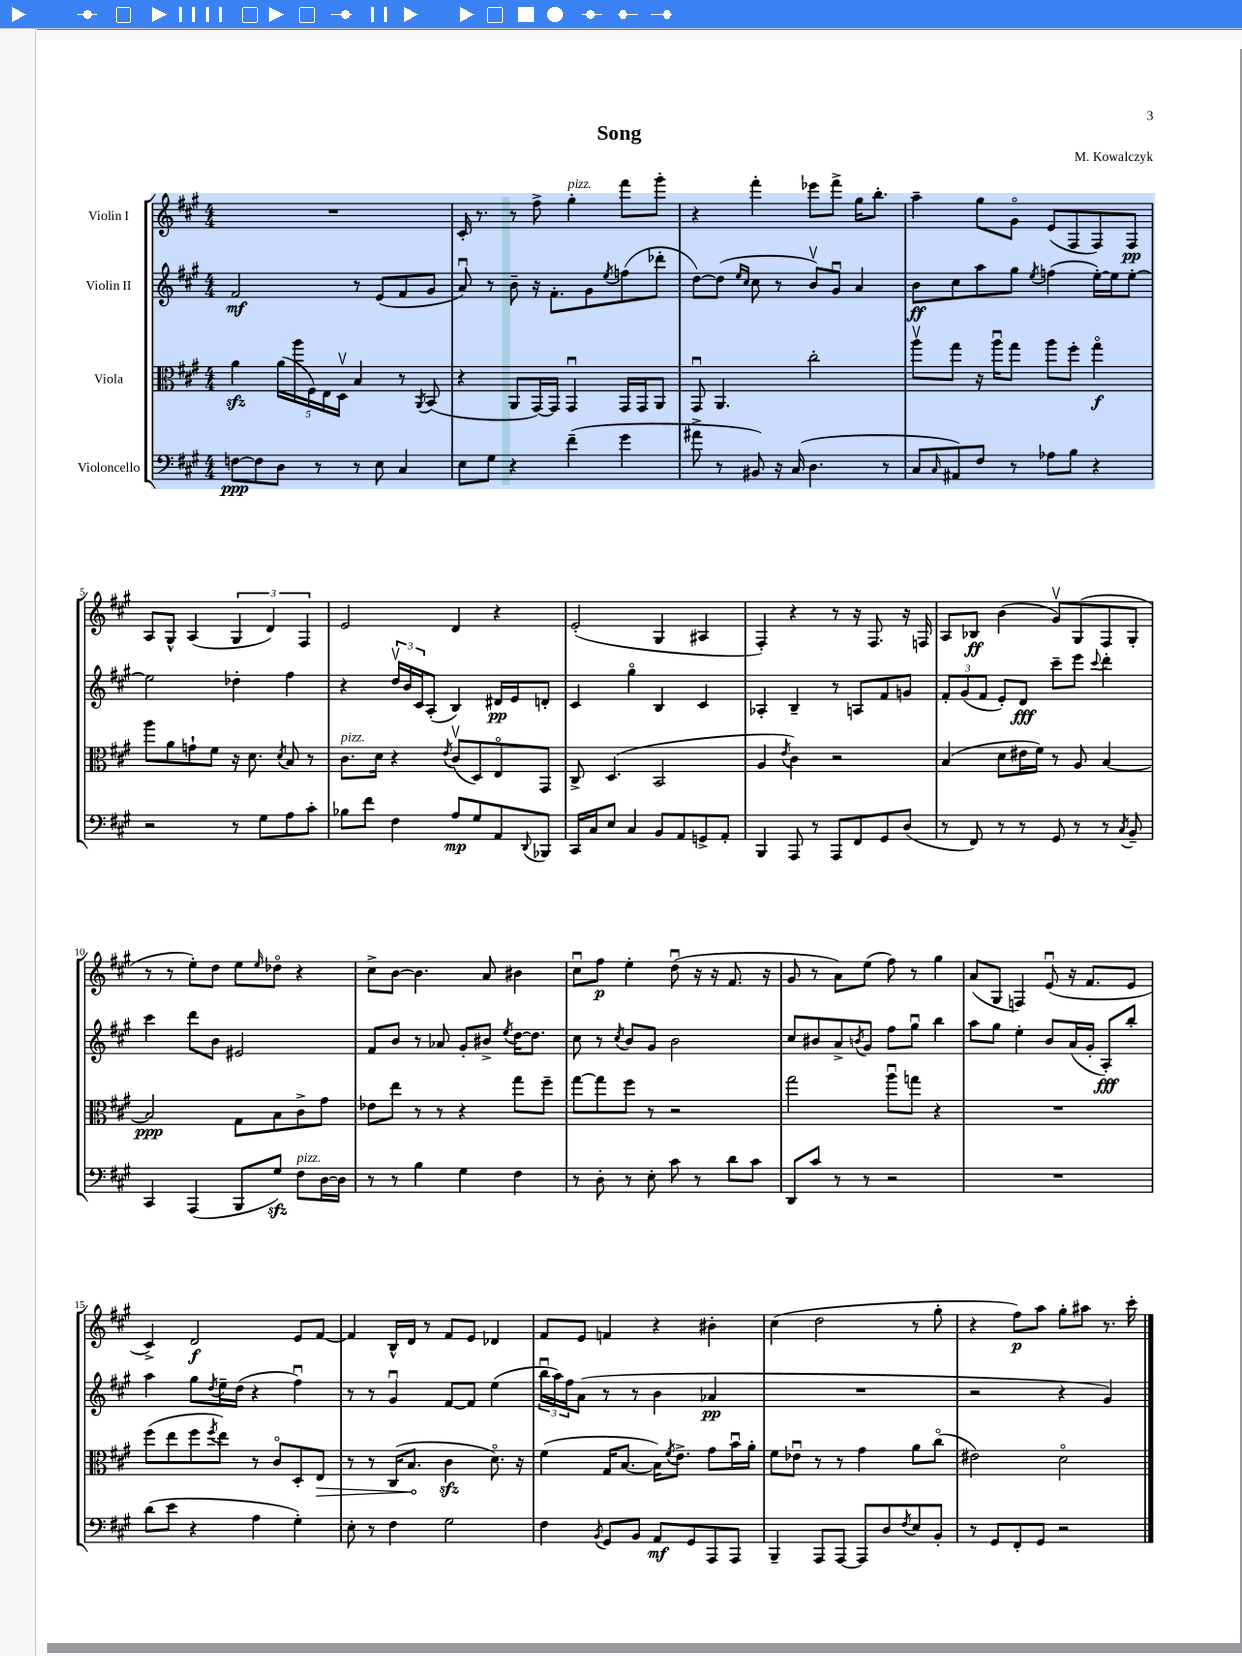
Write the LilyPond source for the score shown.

\header { title = "Song" composer = "M. Kowalczyk" }
<<
\new StaffGroup <<
\new Staff = "s0" \with { instrumentName = "Violin I" } {
    \clef treble \key a \major \numericTimeSignature \time 4/4
    R1 |
    cis'16-. r8. r8 fis''8-> gis''4-.^\markup { \italic "pizz." } fis'''8 gis'''8-. |
    r4 fis'''4-. ees'''8 fis'''8-> gis''16 b''8.-. |
    a''4-- gis''8 gis'8\flageolet e'8( fis8 fis8) fis8\pp |
    a8 gis8-^ a4( \tuplet 3/2 { gis4 d'4) fis4 } |
    e'2 d'4 r4 |
    e'2-.( gis4 ais4 |
    fis4-.) r4 r8 r16 fis8. r16 f16 |
    a8 bes8\ff b'4( gis'8\upbow) gis8( fis8 gis8-. |
    r8 r8 e''8-.) d''8 e''8 \grace { e''16 } des''8\flageolet r4 |
    cis''8-> b'8~ b'4. a'8 bis'4 |
    cis''8\downbow fis''8\p e''4-. d''8\downbow( r16 r16 fis'8. r16 |
    gis'8 r8 a'8) e''8( fis''8) r8 gis''4 |
    a'8( gis8 f4) e'8\downbow( r16 fis'8. e'8 |
    cis'4->) d'2\f e'8 fis'8~ |
    fis'4 b16-^ d'16 r8 fis'8 e'8 des'4 |
    fis'8 e'8 f'4 r4 bis'4-. |
    cis''4( d''2 r8 gis''8-. |
    r4 fis''8\p) a''8 gis''8-. ais''8 r8. cis'''16-. \bar "|." |
}
\new Staff = "s1" \with { instrumentName = "Violin II" } {
    \clef treble \key a \major \numericTimeSignature \time 4/4
    fis'2\mf r8 e'8( fis'8 gis'8 |
    a'8\downbow) r8 b'8-- r16 fis'8.-. gis'8 \acciaccatura { e''8 } f''8( des'''8-. |
    d''8~) d''8( \grace { e''16 cis''16 } cis''8 r8 b'8\upbow) gis'8\downbow a'4 |
    b'8\ff cis''8 a''8 gis''8 \acciaccatura { e''8 } f''4( e''16~-.) e''16 e''8~-. |
    e''2 des''4-. fis''4 |
    r4 \tuplet 3/2 { d''16\upbow b'16 cis'16 } a8-.( b4) dis'16\pp e'16 d'8-. |
    cis'4 gis''4\flageolet b4 cis'4 |
    aes4-. b4-- r8 a8 fis'8 g'8 |
    \tuplet 3/2 { fis'8-. gis'8( fis'8 } e'8-.) d'8\fff cis'''8-- e'''8 \appoggiatura { cis'''8 } d'''4-. |
    cis'''4 d'''8 b'8 eis'2 |
    fis'8 b'8 r8 aes'8 gis'8-. bis'8-> \acciaccatura { e''8 } d''16~ d''8. |
    cis''8 r8 \acciaccatura { cis''8 } b'8 gis'8 b'2 |
    cis''8 bis'8 a'8-> \acciaccatura { b'8 } gis'8 fis''8 gis''8\downbow b''4 |
    a''8 gis''8 e''4-. b'8 a'16( gis'16-. a8-.\fff) b''8-. |
    a''4 gis''8 \acciaccatura { d''8 } e''16-- d''16( r4 fis''4\downbow) |
    r8 r8 gis'4\downbow fis'8~ fis'8 e''4( |
    \tuplet 3/2 { b''16\downbow a''16) fis''16 } a'8( r8 r8 b'4 aes'4\pp |
    R1 |
    r2 r4 gis'4) \bar "|." |
}
\new Staff = "s2" \with { instrumentName = "Viola" } {
    \clef alto \key a \major \numericTimeSignature \time 4/4
    a'4\sfz \tuplet 5/4 { a'16( a''16 fis16) e16 d16\upbow } b4 r8 \acciaccatura { a,8 } b,8( |
    r4 a,8 gis,16~) gis,16 gis,4\downbow gis,16 gis,16 a,8 |
    gis,8\downbow a,4. cis''2-. |
    a''8\upbow gis''8 r16 a''16\downbow gis''8 a''8 fis''8-. gis''4\flageolet\f |
    a''8 a'8 g'8-! fis'8 r16 d'8. \acciaccatura { d'8 } b8 r8 |
    cis'8.^\markup { \italic "pizz." } d'16 r4 \acciaccatura { e'8 } cis'8\upbow( d8) e8\flageolet gis,8 |
    cis8-> d4.( b,2 |
    a4 \acciaccatura { e'8 } cis'4) r2 |
    b4( d'8 eis'16 fis'16) r8 a8 b4~ |
    b2\ppp gis8 b8 cis'8-> gis'8 |
    ees'8 e''8 r8 r8 r4 gis''8 fis''8-- |
    gis''8~ gis''8 fis''8 r8 r2 |
    gis''2 a''8\downbow g''8 r4 |
    R1 |
    fis''8( e''8 fis''8 \acciaccatura { fis''8 } e''8) r8 cis'8\flageolet d8-. \once \override Hairpin.circled-tip = ##t e8\> |
    r8 r8 cis16( b8.\! cis'4\sfz d'8.\flageolet) r16 |
    fis'4( gis16 b8.~ b16) \acciaccatura { fis'8 } e'8.-> gis'8 b'16\downbow a'16-. |
    fis'8 ees'8\downbow r8 r8 gis'4 a'8 cis''8\flageolet( |
    eis'2) d'2\flageolet \bar "|." |
}
\new Staff = "s3" \with { instrumentName = "Violoncello" } {
    \clef bass \key a \major \numericTimeSignature \time 4/4
    f8~\ppp f8 d8 r8 r8 e8 cis4 |
    e8 gis8 r4 fis'4--( gis'4 |
    ais'8-> r8 bis,8) r16 cis16( d4. r8 |
    cis8 \grace { cis16 } ais,8) fis8 r8 aes8 b8 r4 |
    r2 r8 gis8 a8 cis'8-. |
    bes8 fis'8 fis4 a8\mp gis8 a,8 \appoggiatura { d,8 } bes,,8 |
    cis,16 cis16 e8 cis4 b,8 a,8 g,8-> a,8-. |
    b,,4 a,,8 r8 a,,8 fis,8 gis,8 d8( |
    r8 fis,8) r8 r8 gis,8 r8 r8 \acciaccatura { cis8 } b,8-- |
    cis,4 a,,4( b,,8 gis8\sfz) fis8^\markup { \italic "pizz." } d16~ d16 |
    r8 r8 b4 gis4 fis4 |
    r8 d8-. r8 e8-. cis'8 r8 d'8 cis'8 |
    d,8 cis'8 r8 r8 r2 |
    R1 |
    d'8( e'8 r4 a4 gis4-.) |
    e8-. r8 fis4 gis2 |
    fis4 \acciaccatura { b,8 } gis,8 b,8 a,8\mf gis,8 a,,8 a,,8 |
    b,,4-- a,,8 a,,8~ a,,8 d8 \acciaccatura { fis8 } e8 b,8-. |
    r8 gis,8 fis,8-. gis,8 r2 \bar "|." |
}
>>
>>
